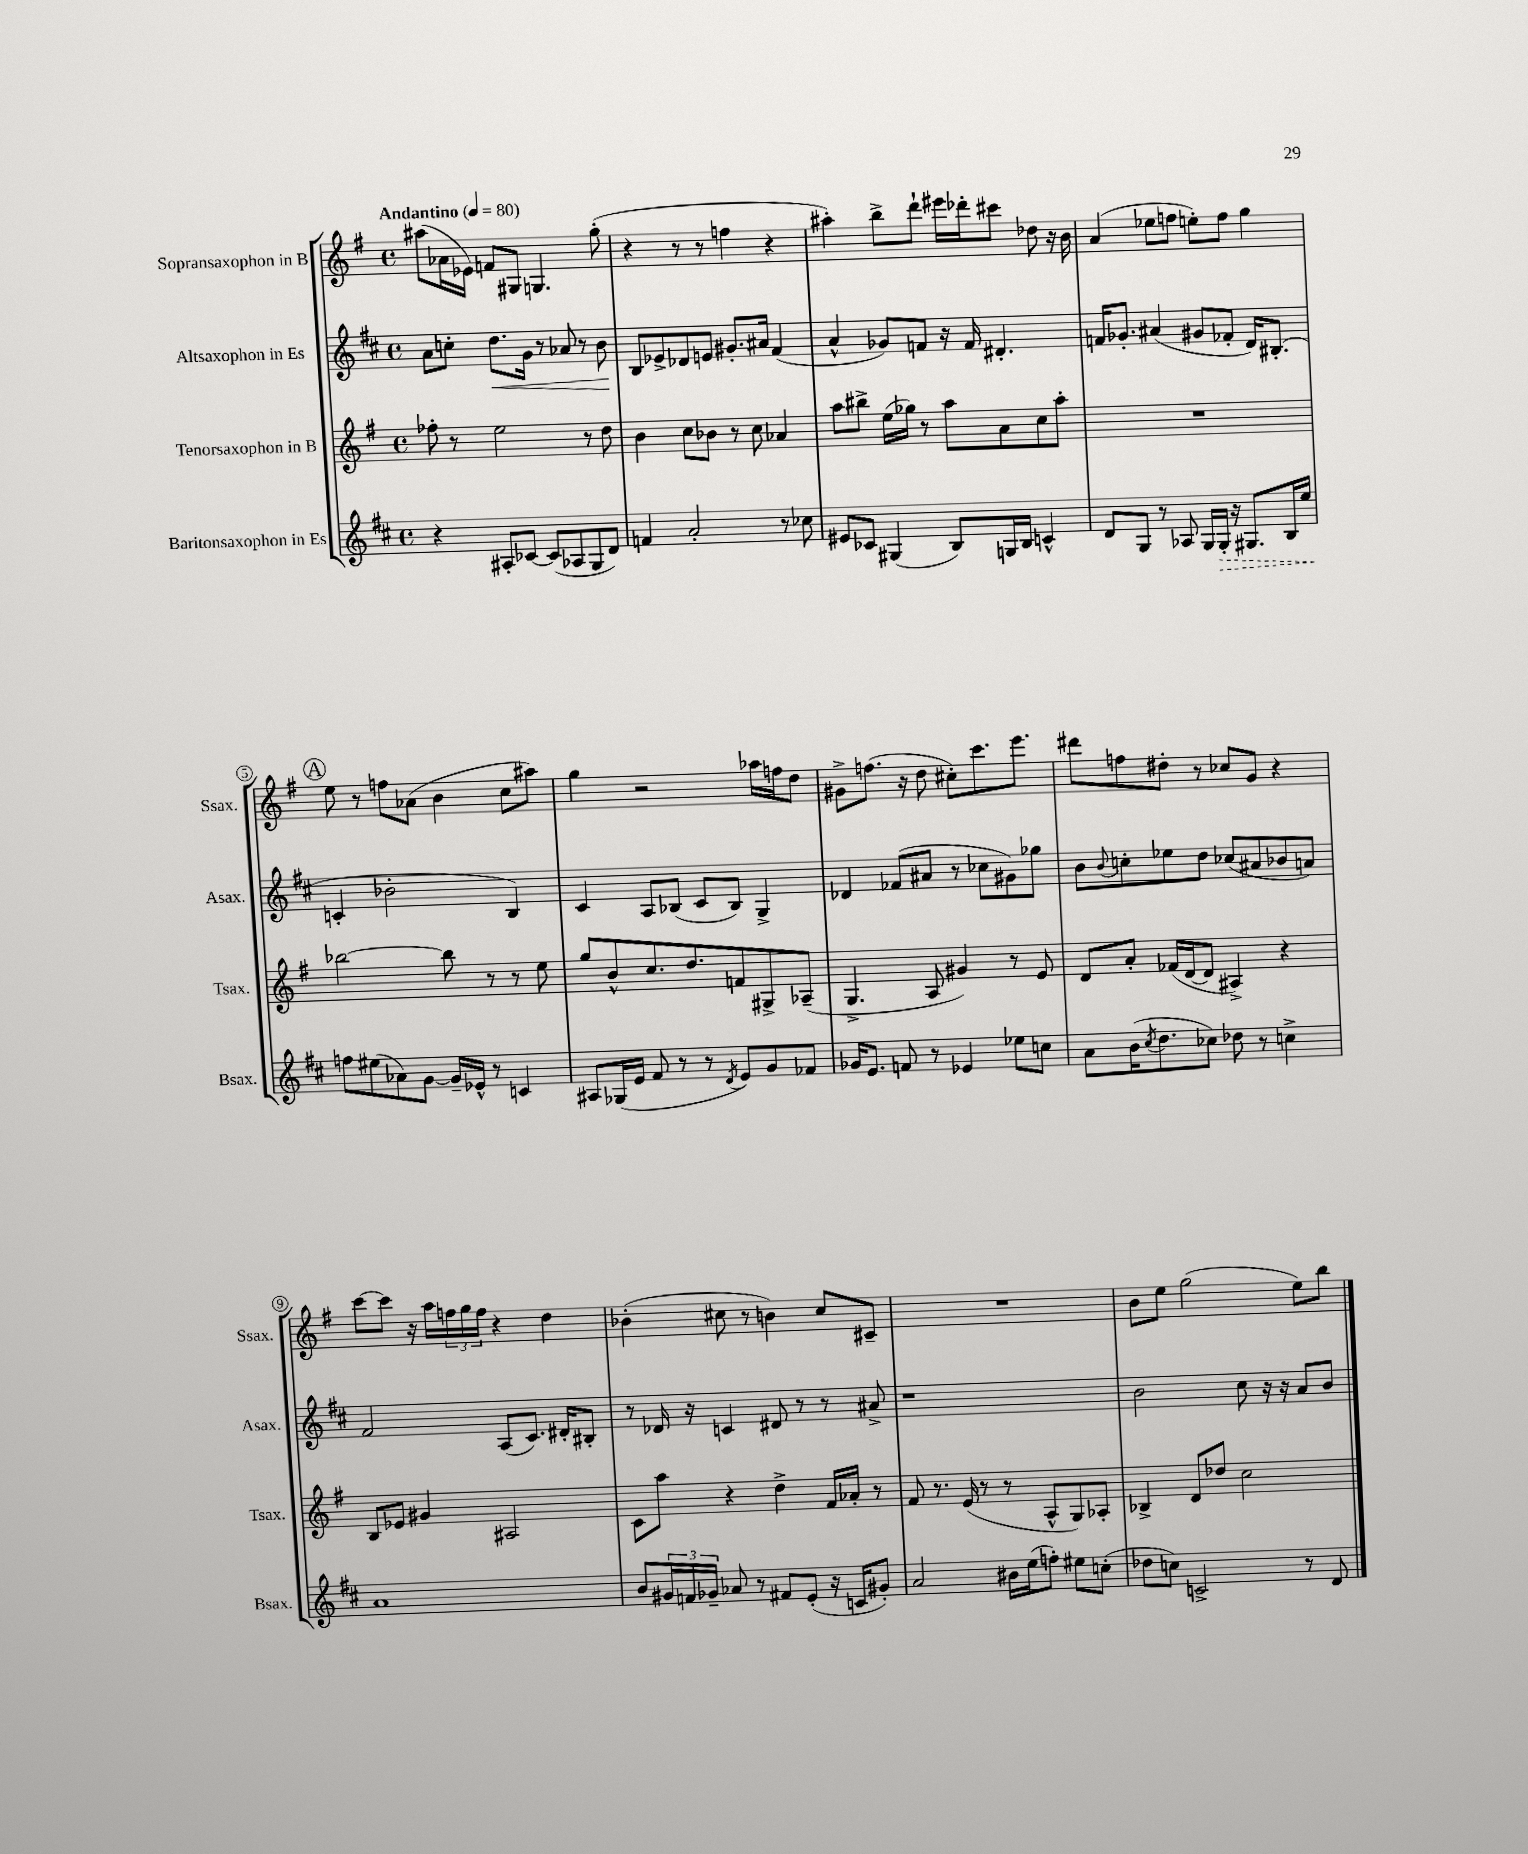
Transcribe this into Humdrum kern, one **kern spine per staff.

**kern	**kern	**kern	**kern
*staff4	*staff3	*staff2	*staff1
*clefG2	*clefG2	*clefG2	*clefG2
*k[f#c#]	*k[f#]	*k[f#c#]	*k[f#]
*M4/4	*M4/4	*M4/4	*M4/4
*met(c)	*met(c)	*met(c)	*met(c)
*MM80	*MM80	*MM80	*MM80
4r	8ff-'\	8a\L	(8aa#\L
.	8r	8cc'\J	16a-\L
.	.	.	16e-\JJ)
8A#'/L	2ee\	8.dd\L	8f/L
[8c-/J	.	.	8G#/J
.	.	16g\Jk	.
(8c-/]L	.	8r	4.G/
8A-/	.	8a-/	.
8G/	8r	8r	.
8d/J)	8dd\	8b\	(8gg'\
=	=	=	=
4f/	4b\	8B/L	4r
.	.	8e-^/	.
2a'/	8cc\L	8d-/	8r
.	8b-\J	8e/J	8r
.	8r	8.g#'/L	4ff\
.	8cc\	.	.
.	.	16a#/Jk	.
8r	4a-/	(4f#/	4r
8cc-\	.	.	.
=	=	=	=
8e#/L	8aa\L	4a^^/	4aa#'\)
8c-/J	8bb#^\J	.	.
(4G#/	(16ee\LL	8g-/L)	8bb^\L
.	16gg-\JJ)	.	.
.	8r	8f/J	8ddd`\J
8B/L)	8aa\L	16r	16eee#\LL
.	.	16f/	16ddd-'\J
16G/L	8a\	4.d#'/	8ccc#\J
16B/JJ	.	.	.
4c^^/	8cc\	.	8dd-\
.	8aa'\J	.	16r
.	.	.	16b\
=	=	=	=
8d/L	1r	16f/LK	(4a/
.	.	8.g-'/J	.
8G/J	.	.	.
8r	.	(4a#/	8ee-\L
8A-/	.	.	8ff\J
16G/LL	.	8g#/L	8ee'\L)
16G'/JJ	.	.	.
16r	.	8f-'/J	8ff\J
8.G#/L	.	.	.
.	.	16d/LK)	4gg\
.	.	(8.B#'/J	.
16B/L	.	.	.
16ee/JJ	.	.	.
=	=	=	=
8ff\L	[2bb-\	4c'/	8ee\
(8ee#\	.	.	8r
8a-\)	.	2b-'\	8ff\L
[8g\J	.	.	(8a-\J
16g~/]LL	8bb-\]	.	4b\
16e-^^/JJ	.	.	.
8r	8r	.	.
4c/	8r	4B/)	8cc\L
.	8ee\	.	8aa#\J)
=	=	=	=
8A#/L	8gg/L	4c#/	4gg\
(16G-/L	8b^^/	.	.
16e/JJ	.	.	.
8f#/	8.cc/	8A/L	2r
8r	.	(8B-/J	.
.	8.dd/	.	.
8r	.	8c#/L	.
8qd/	.	.	.
8e/L)	8f/	8B-/J)	.
8g/	8G#^/	4G^/	16aa-\LL
.	.	.	16ff\J
8f-/J	(8A-~/J	.	8dd\J
=	=	=	=
16g-/LK	4.G^/	4d-/	8g#^\L
8.e/J	.	.	.
.	.	.	(8.ff\J
8f/	.	(8f-/L	.
.	.	.	16r
8r	8A/	8a#/J	8dd\
4e-/	4g#/)	8r	8cc#'\L)
.	.	8cc-\L	8.ccc\
8ee-\L	8r	8g#\)	.
.	.	.	8.eee\J
8cc\J	8e/	8gg-\J	.
=	=	=	=
8a\L	8d/L	8b\L	8ddd#\L
.	.	8qqb/	.
(16b\K	8a'/J	8cc'\	8ff\
8qcc#/	.	.	.
8.dd\	.	.	.
.	(16f-/LL	8ee-\	8dd#'\J
.	[16d/J	.	.
8cc-\J)	8d/]J	8dd\J	8r
8dd-\	4A#^/)	(8cc-/L	8cc-/L
8r	.	8a#/	8g/J
4cc^\	4r	8b-/	4r
.	.	8a/J)	.
=	=	=	=
1a	8B/L	2f#/	[8ccc\L
.	8e-/J	.	8ccc\]J
.	4g#/	.	16r
.	.	.	16aa\LL
.	.	.	24ff\
.	.	.	24gg\
.	.	.	24ff\JJ
.	2A#/	(8A/L	4r
.	.	8.c#/J)	.
.	.	.	4dd\
.	.	16d#'/LK	.
.	.	8B#'/J	.
=	=	=	=
8b/L	8c\L	8r	(4b-'\
24g#/L	8aa\J	16d-/	.
24f/	.	.	.
.	.	16r	.
24g-~/JJ	.	.	.
8a-/	4r	4c/	8cc#\
8r	.	.	8r
8f#/L	4dd^\	8d#/	4b\)
(8e'/J	.	8r	.
16r	16f#/LL	8r	8cc#/L
16c/LK	16a-'/JJ	.	.
8g#'/J)	8r	8a#^/	8c#~/J
=	=	=	=
2a/	8f#/	1r	1r
.	8.r	.	.
.	(16e/	.	.
.	8r	.	.
16b#\LL	8r	.	.
(16ee\J	.	.	.
8ff'\J)	8A^^/L	.	.
8ee#\L	8G/)	.	.
(8cc'\J	8A-'/J	.	.
=	=	=	=
8dd-\L	4B-^/	2b\	8b\L
8cc\J)	.	.	8ee\J
2c^/	8d/L	.	(2gg\
.	8dd-/J	.	.
.	2cc\	8cc#\	.
.	.	16r	.
.	.	16r	.
8r	.	8a/L	8ee\L)
8d/	.	8b/J	8bb\J
==	==	==	==
*-	*-	*-	*-
